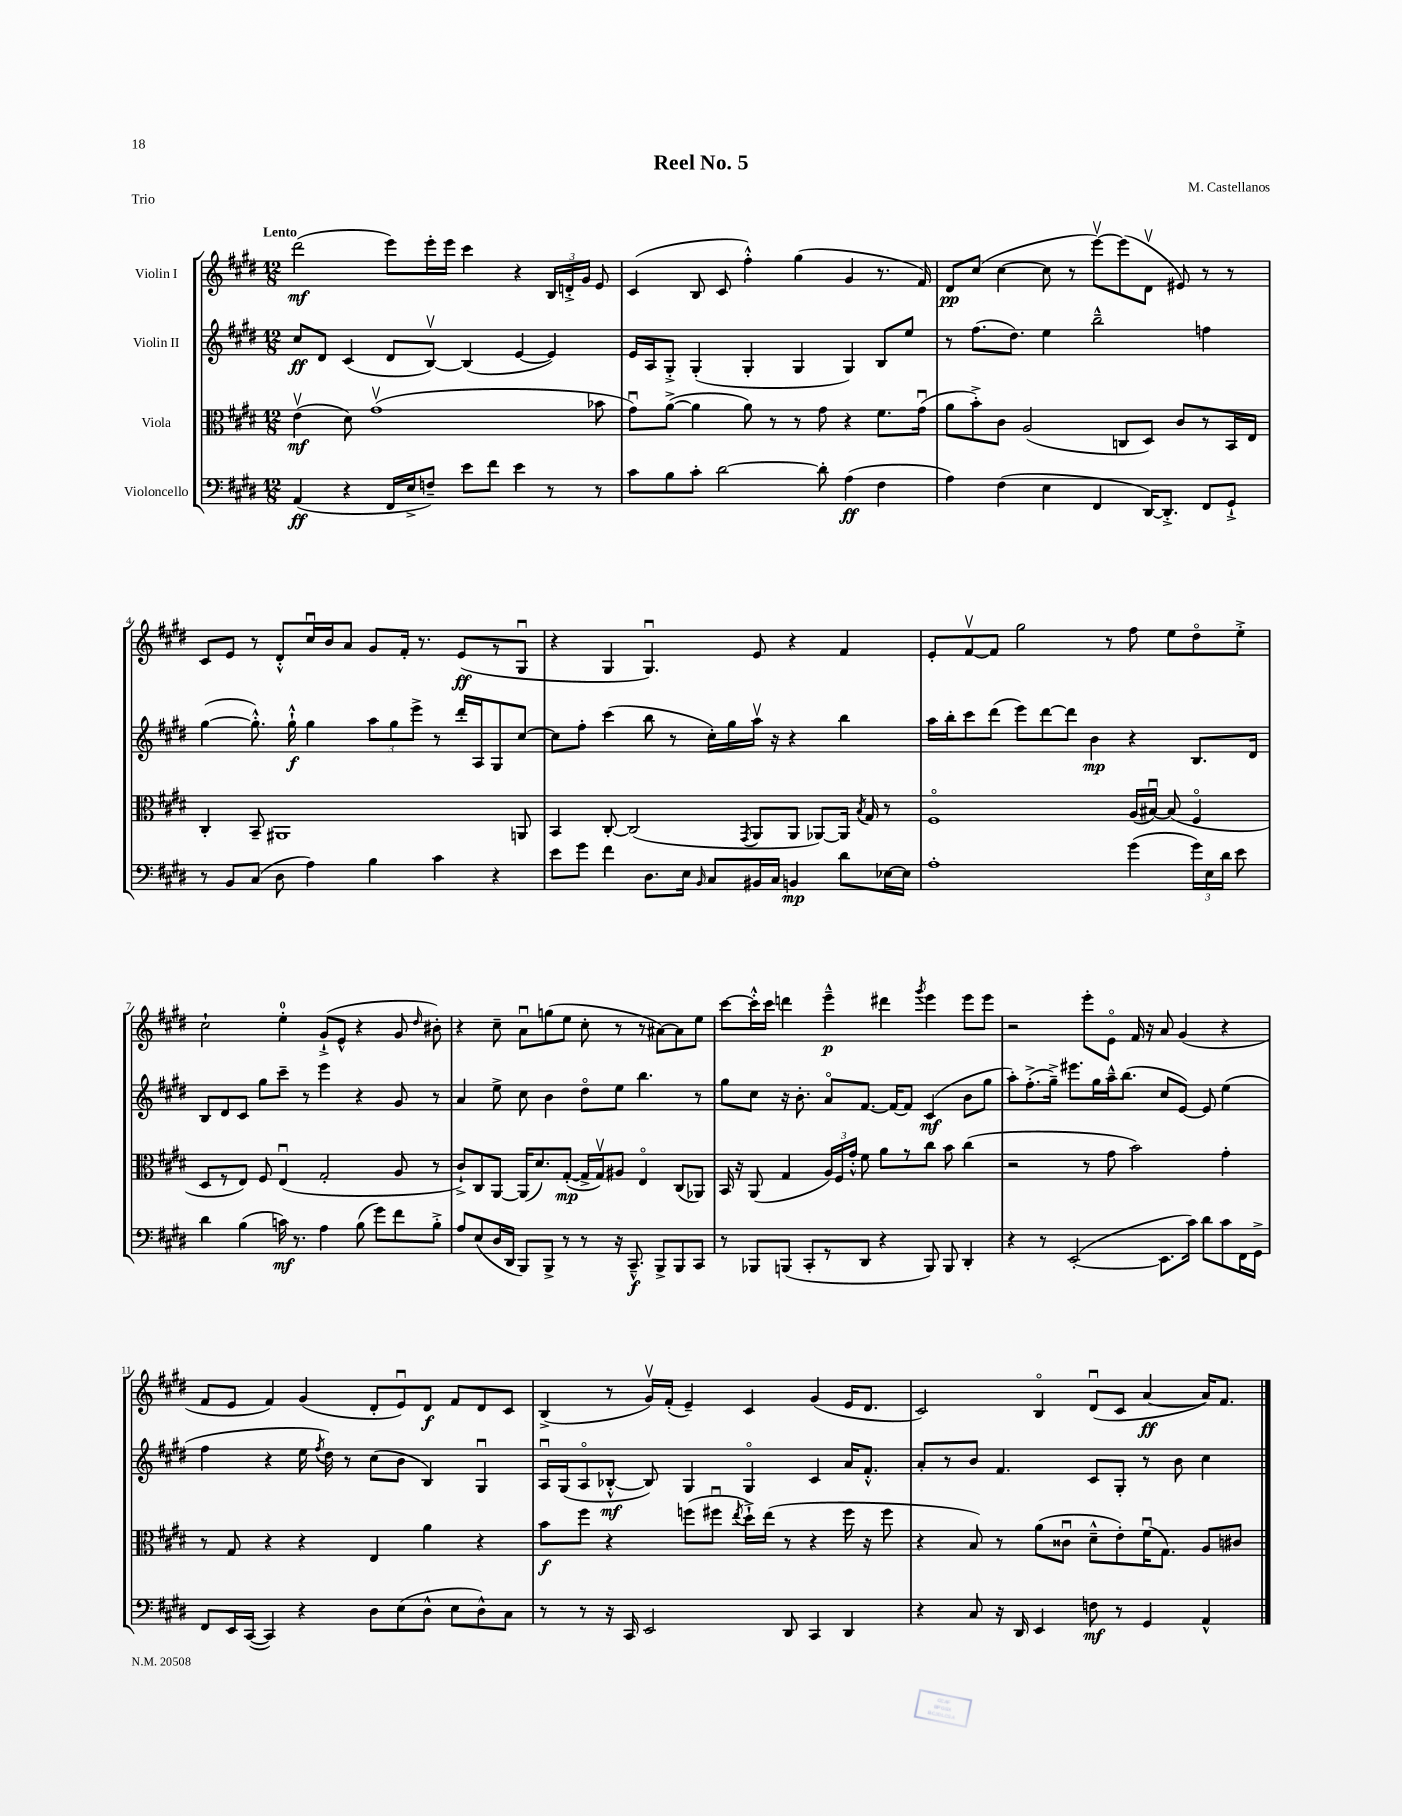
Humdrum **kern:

**kern	**kern	**kern	**kern
*staff4	*staff3	*staff2	*staff1
*clefF4	*clefC3	*clefG2	*clefG2
*k[f#c#g#d#]	*k[f#c#g#d#]	*k[f#c#g#d#]	*k[f#c#g#d#]
*M12/8	*M12/8	*M12/8	*M12/8
(4AA/	(4ev\	8cc#/L	(2ddd#\
.	.	8d#/J	.
4r	8d#\)	(4c#/	.
.	(1g#v	.	.
16FF#/LL	.	8d#/L	8eee\L)
16E^/J	.	.	.
8F~/J)	.	[8Bv/J)	16eee'\L
.	.	.	16eee\JJ
8e\L	.	(4B/]	4ccc#\
8f#\J	.	.	.
4e\	.	[4e/	4r
8r	.	4e/])	24B/LL
.	.	.	24d'^/
.	.	.	24g#/JJ
8r	8b-\	.	8e/
=	=	=	=
8c#\L	8g#u\L)	16e/LL	(4c#/
.	.	16A/J	.
8B\	([8a^\J	8G#'^/J	.
8c#'\J	4a\]	(4G#'/	8B/
[2d#\	.	.	8c#/
.	8a\)	4G#'/	4ff#'^^\)
.	8r	.	.
.	8r	4G#/	(4gg#\
8d#'\]	8g#\	.	.
(4A\	4r	4G#/)	4g#/
4F#\	8.f#\L	8B/L	8.r
.	.	8ee/J	.
.	(16g#u\Jk	.	16f#/)
=	=	=	=
4A\)	8a\L	8r	8d#/L
.	8b'^\)	(8.ff#\L	(8cc#/J
(4F#\	8c#\J	.	[4cc#\
.	.	8.dd#\J)	.
.	(2A/	.	.
4E\	.	4ee\	8cc#\]
.	.	.	8r
4FF#/	.	2bb~^^\	[8eeev\L)
.	8C/L	.	(8eee\]
[16DD#/LK)	8D#/J)	.	8d#v\J
8.DD#'^/]J	.	.	.
.	8c#/L	.	8e#/)
8FF#/L	8r	4ff\	8r
8GG#`^/J	16BB/L	.	8r
.	16E/JJ	.	.
=	=	=	=
8r	4C#'/	([4gg#\	8c#/L
8BB/L	.	.	8e/J
(8C#/J	8BB~/	8.gg#'^^\])	8r
8D#\	1AA#	.	8d#'^^/L
.	.	16gg#`^^\	.
4A\)	.	4gg#\	16cc#u/L
.	.	.	16b/J
.	.	.	8a/J
4B\	.	12aa\L	8g#/L
.	.	12gg#\	.
.	.	.	16f#'/Jk
.	.	12eee^\J	.
.	.	.	8.r
4c#\	.	8r	.
.	.	16ddd#'/LL	(8e/L
.	.	16A/J	.
4r	.	8G#/	8r
.	8AA/	[8cc#/J	8G#u/J
=	=	=	=
8e\L	4BB/	8cc#\]L	4r
8g#\J	.	8ff#'\J	.
4f#\	[8C#'/	(4ccc#\	4G#/
.	(2C#/]	.	.
8.D#\L	.	8bb\	4.G#u/)
.	.	8r	.
16E\Jk	.	.	.
16qqBB/	.	.	.
8C#/L	.	16cc#'\LL)	.
.	.	16gg#\	.
.	8qGG#/	.	.
16BB#/L	8AA/L	16aav\JJ	8e/
16C#/JJ	.	16r	.
4BB/	8AA/J	4r	4r
.	[8AA-/L)	.	.
8d#\L	16AA-/]Jk	4bb\	4f#/
.	8qB/	.	.
.	16G#/	.	.
[16E-\L	8r	.	.
16E-\]JJ	.	.	.
=	=	=	=
1A'	1F#o	16aa\LL	8e'/L
.	.	16bb'\J	.
.	.	8ccc#\	[8f#v/
.	.	(8ddd#\J	8f#/]J
.	.	8eee\L)	2gg#\
.	.	[8ddd#\	.
.	.	8ddd#\]J	.
.	.	4b\	.
.	.	.	8r
(4g#\	(16A/LL	4r	8ff#\
.	[16B#u/JJ)	.	.
.	(8B#/]	.	8ee\L
24g#\LL)	4F#o/	8.B/L	8dd#o\
24E\	.	.	.
24d#\JJ	.	.	.
8e\	.	.	8ee'^\J
.	.	16d#/Jk	.
=	=	=	=
4d#\	8D#/L	8B/L	2cc#`\
.	8r	8d#/	.
(4B\	8E/J)	8c#/J	.
.	8F#/	8gg#\L	.
16c\)	(4Eu/	8ccc#~\J	4ee'\
8.r	.	.	.
.	.	8r	.
4A\	2G#'/	4eee\	(8g#`^/L
.	.	.	8e^^/J
(8B\	.	4r	4r
8g#\L)	.	.	.
8f#\	8A/	8g#/	8g#/
.	.	.	16qqdd#/
8B'^\J	8r	8r	8b#'\)
=	=	=	=
8A/L	8c#`^/L)	4a/	4r
(8E/	8C#/	.	.
16D#/L	[8AA/J	8ee^\	8cc#~\
16DD#/JJ	.	.	.
8BBB/L)	(16AA/]LK	8cc#\	8au\L
.	8.d#/)	.	.
8BBB^/J	.	4b\	(8gg\
8r	([8G#'/J	.	8ee\J
8r	16G#^/]LL	8dd#o\L	8cc#'\
.	16G#v/J)	.	.
16r	8A#/J	8ee\J	8r
8.CC#~^^/	.	.	.
.	4Eo/	4.bb\	8r
8BBB^/L	.	.	[8a#\L)
8BBB/	(8C#/L	.	8a#\]
8CC#/J	8AA-/J)	8r	8ee\J
=	=	=	=
8r	16BB/	8gg#\L	[8ccc#\L
.	16r	.	.
8BBB-/L	(8AA/	8cc#\J	16ccc#'^^\]L
.	.	.	16ccc#\JJ
(8BBB/J	4G#/	16r	4ddd\
.	.	8.b'\	.
8CC#'/L	.	.	.
8r	24A/LL)	8ao/L	4eee~^^\
.	24F#/	.	.
.	24g#'^^/JJ	.	.
8DD#/J	8f#\	[8.f#/J	.
4r	8a\L	.	4ddd#\
.	.	16f#/_LK	.
.	8r	8f#/]J	.
.	.	.	8qggg#/
8BBB/)	8cc#\J	(4c#/	4eee\
8BBB/	8b\	.	.
4DD#'/	(4cc#\	8b\L	8eee\L
.	.	8gg#\J	8eee\J
=	=	=	=
4r	2r	8aa'\L)	2r
.	.	(8.ff#'^\	.
8r	.	.	.
.	.	16gg#~^\Jk)	.
([2EE'/	.	8.eee#\L	.
.	8r	.	8eee'\L
.	.	16gg#\L	.
.	8g#\	16aa~^^\J	8eo\J
.	.	(8.bb\J	.
.	2b\)	.	16f#/
.	.	.	16r
8.EE\]L	.	8cc#/L	8a/
.	.	[8e/J)	(4g#/
16c#\Jk)	.	.	.
8d#\L	.	8e/]	.
8c#\	4g#'\	(4ee\	4r
16FF#\L	.	.	.
16GG#^\JJ	.	.	.
=	=	=	=
8FF#/L	8r	4ff#\	8f#/L
16EE/L	8G#/	.	8e/J
([16CC#/JJ	.	.	.
4CC#/])	4r	4r	4f#/)
4r	4r	16ee\	(4g#/
.	.	8qff#/	.
.	.	16dd#\)	.
.	.	8r	.
8D#\L	4E/	(8cc#\L	8d#'/L
(8E\	.	8b\J	8eu/)
8D#^^\J	4a\	4B/)	8d#/J
8E\L	.	.	8f#/L
8D#^^\)	4r	4G#u/	8d#/
8C#\J	.	.	8c#/J
=	=	=	=
8r	8b\L	16Au/LL	(4B^/
.	.	(16G#/J	.
8r	8ff#\J	8Ao/	.
16r	4r	[8B-'^^/J	8r
16CC#/	.	.	.
2EE/	.	8B-/])	16g#v/LL)
.	.	.	(16f#'/JJ
.	(8ff\L	4G#/	4e~/)
.	8ff#u\J	.	.
.	8qee/	.	.
.	16dd#`^\LL)	4G#o/	4c#/
.	(16ee\JJ	.	.
8DD#/	8r	.	.
4CC#/	4r	4c#/	(4g#/
4DD#/	16ff#\	16a/LK	16e/LK
.	16r	8.f#'^^/J	8.d#/J
.	8ff#\	.	.
=	=	=	=
4r	4r	8a'/L	2c#/)
.	.	8r	.
8C#/	8B/)	8b/J	.
16r	8r	4.f#/	.
16DD#/	.	.	.
4EE/	(8a\L	.	4Bo/
.	8c##u\J	.	.
8F\	8d#~^^\L	8c#/L	(8d#u/L
8r	8e'\)	8G#'/J	8c#/J
4GG#/	(16f#u\K	8r	[4a/
.	8.G#\J)	.	.
.	.	8b\	.
4AA^^/	8A/L	4cc#\	16a/]LK)
.	.	.	8.f#/J
.	8c#/J	.	.
==	==	==	==
*-	*-	*-	*-
